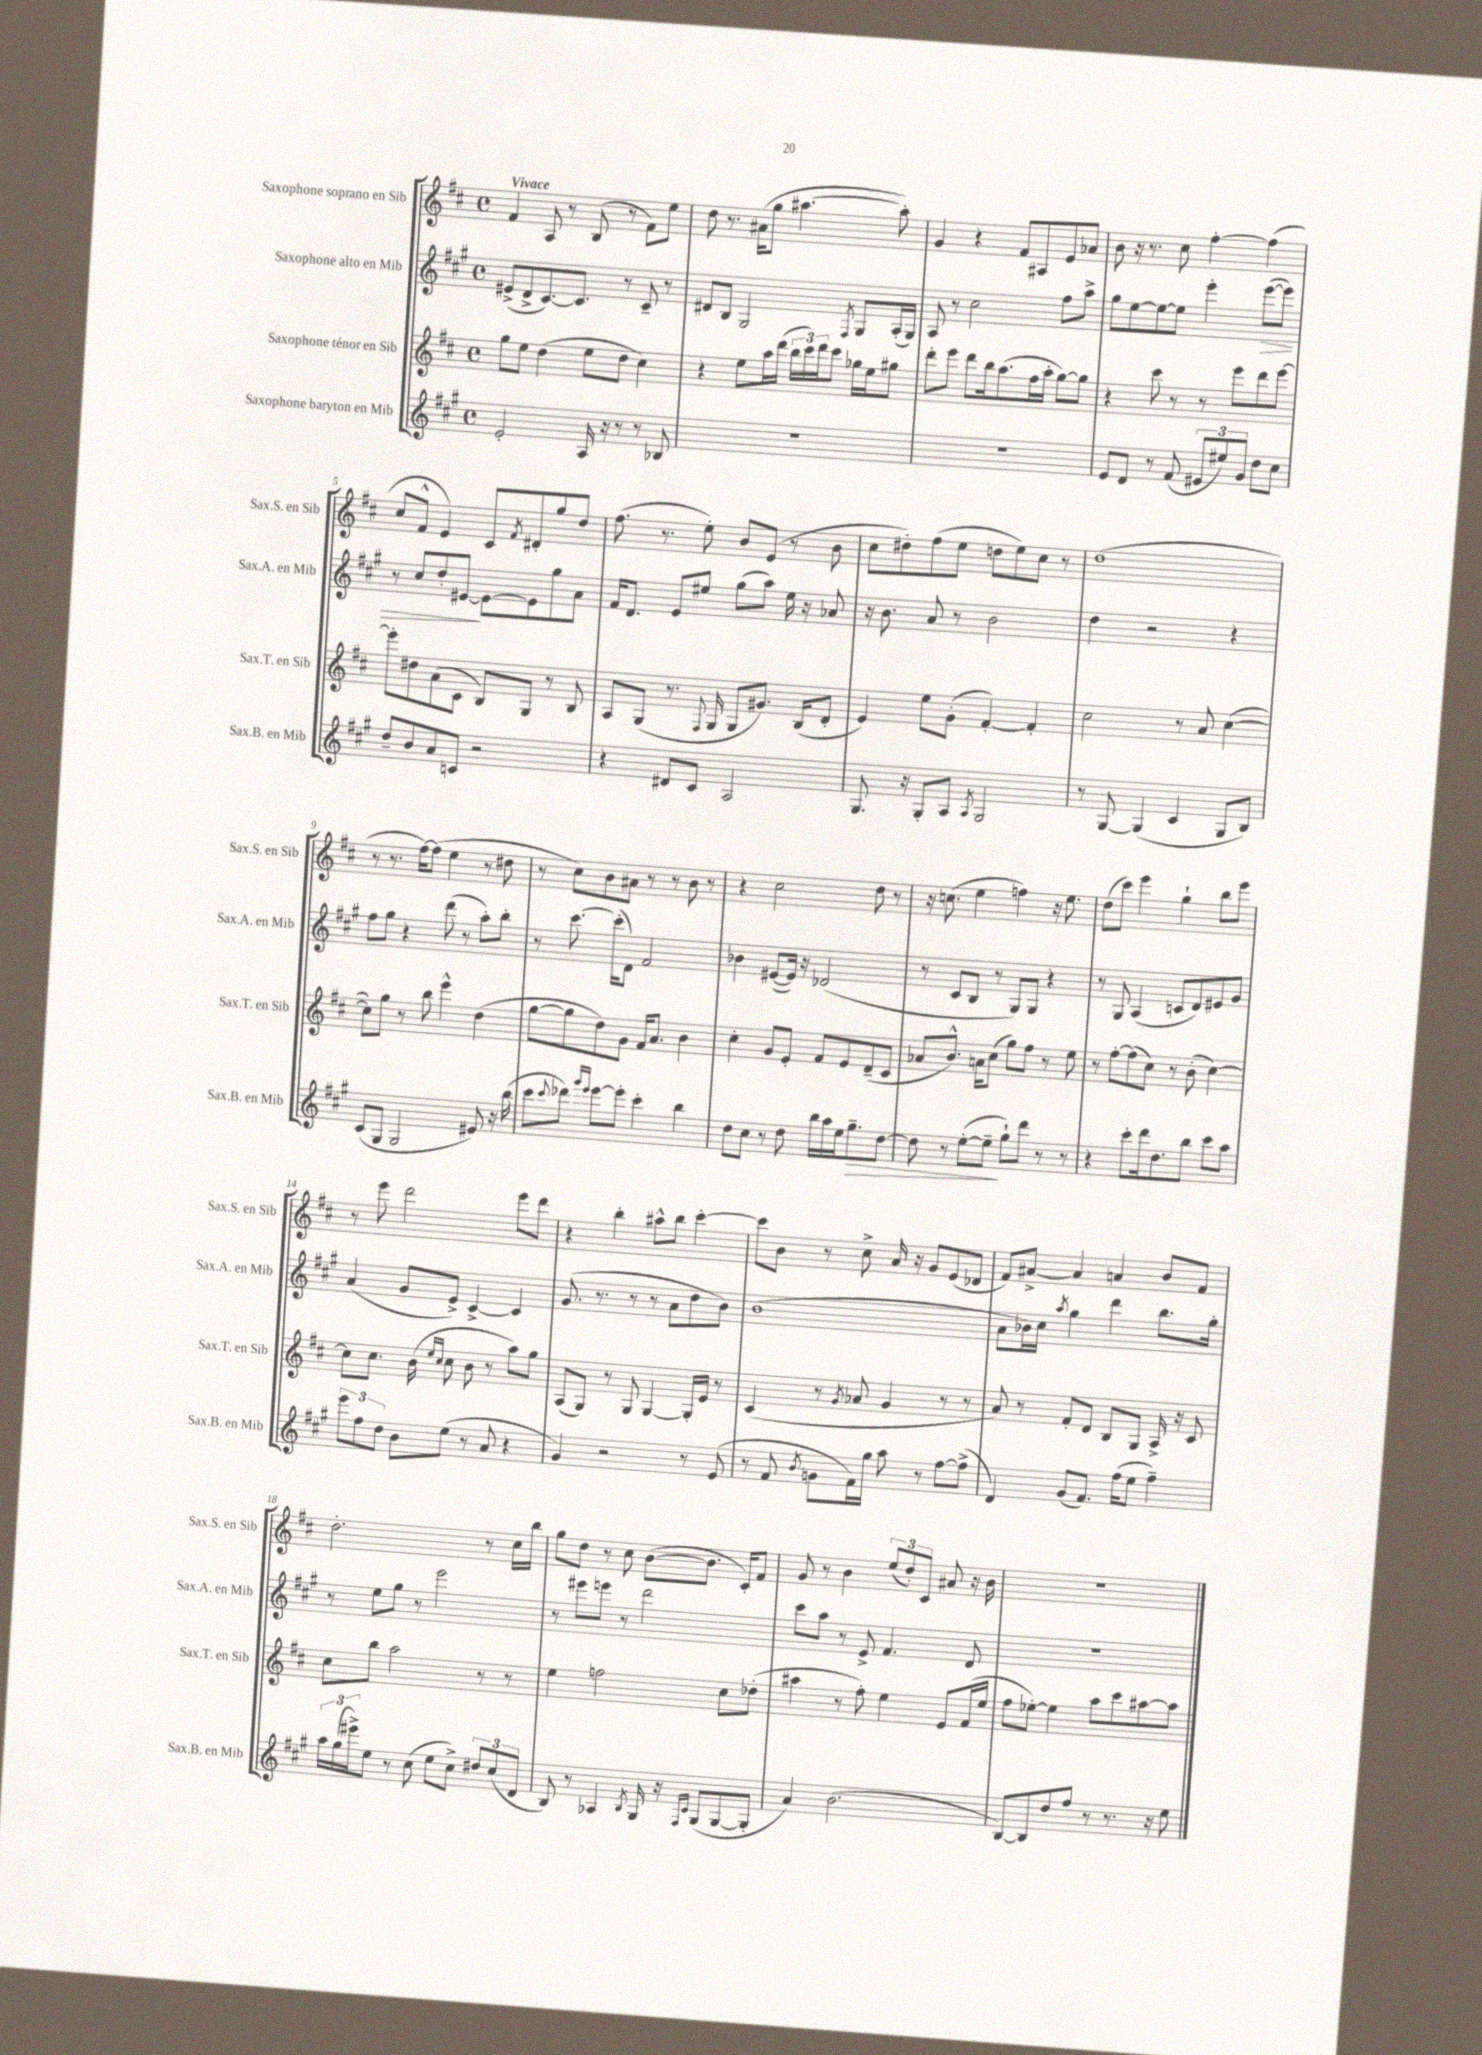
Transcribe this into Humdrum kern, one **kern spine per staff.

**kern	**kern	**kern	**kern
*staff4	*staff3	*staff2	*staff1
*clefG2	*clefG2	*clefG2	*clefG2
*k[f#c#g#]	*k[f#c#]	*k[f#c#g#]	*k[f#c#]
*M4/4	*M4/4	*M4/4	*M4/4
*met(c)	*met(c)	*met(c)	*met(c)
2e'/	8gg\L	(8e#^/L	4f#/
.	8ee\J	8d^/	.
.	(4dd\	[8.c#/)	8A/
.	.	.	8r
.	.	8.c#/]J	.
16A/	8ee\L	.	(8B/
16r	.	.	.
8r	8dd\J	8r	8r
8r	4cc#\)	8c#~/	8f#\L)
8B-/	.	8r	8ee\J
=	=	=	=
1r	4r	8d#/L	8dd\
.	.	8B/J	8.r
.	8ee\L	2G#/	.
.	.	.	(16a#\LK
.	16aa\L	.	8gg\J
.	(16ddd\JJ	.	.
.	24bb\LL	.	[4.aa#\
.	24ccc#\)	.	.
.	24ddd\J	.	.
.	8ccc#\J	.	.
.	.	8qF#/	.
.	16gg-\LL	8G#/L	.
.	16ee\J	.	.
.	8gg#\J	(16A'/L	8aa#'\])
.	.	16G#/JJ)	.
=	=	=	=
1r	8ddd'\L	8A/	4g/
.	8eee\J	8r	.
.	8ddd\L	2cc#\	4r
.	16bb\k	.	.
.	(8.aa\	.	.
.	.	.	8f#/L
.	16ff#\L	.	8A#/
.	16aa'\JJ	.	.
.	[8gg\L)	8ff#\L	8e/
.	8gg\]J	8aa^\J	8a-/J
=	=	=	=
8e/L	4r	8gg#\L	8b\
8d/J	.	[8ee\	16r
.	.	.	8.r
8r	8ccc#\	8ee\_	.
(8f#/	8r	8ee\]J	8cc#\
12e#/L	8r	4eee'\	[4ff#'\
12ee#/)	.	.	.
.	8eee\L	.	.
12g#/J	.	.	.
8dd\L	8ddd\	([8eee\L	(4ff#\]
8cc#\J	[8eee\J	8eee\]J)	.
=	=	=	=
8dd~/L	8eee'\]L	8r	8cc#/L
8b/	8dd#\	8cc#/L	8f#^^/J
8a/	(8a\	8dd'/	4e/)
8c/J	8c#\J	[8e#/J	.
2r	8B/L)	8e#\_L	8c#/L
.	.	.	8qf#/
.	8G/J	8e#\]	8d#'/
.	8r	8gg#\	8gg/
.	8B/	8a\J	8dd/J
=	=	=	=
4r	8A/L	16f#/LK	(8.ff#\
.	.	8.d/J	.
.	(8G/J	.	.
.	.	.	8.r
8d#/L	8.r	8e/L	.
8c#/J	.	8ee#/J	8ee'\)
.	8qqF#/	.	.
.	16G/	.	.
2A/	8G/L	(8gg#\L	8b/L
.	8.g#/J)	8aa\J)	(8e/J
.	.	16ee#\	8r
.	(16B/LK	16r	.
.	8d'/J	8a-/	8b\
=	=	=	=
8.G#/	4e/)	16r	8cc#\L
.	.	8.b\	.
.	.	.	8dd#'\)
16r	.	.	.
8G#'/L	8ee\L	8a/	(8ff#\
8A/J	(8g'\J	8r	8ee\J
8qA/	.	.	.
2G#/	[4f#'/)	2b\	8dd\L
.	.	.	8ee\)
.	4f#'/]	.	8cc#\J
.	.	.	8r
=	=	=	=
8r	2cc#\	4dd\	(1dd
[8G#/	.	.	.
(4G#/]	.	2r	.
4c#/	8r	.	.
.	8a/	.	.
8G#/L	([4cc#\	4r	.
8B/J)	.	.	.
=	=	=	=
(8c#/L	8cc#\]L)	8ff#\L	8r
8G#/J	8gg\J	8gg#\J	8.r
2G#/	8r	4r	.
.	.	.	[16ff#\LK)
.	8bb\	.	(8ff#\]J
.	4eee^^\	(8ddd\	4ee\
.	.	8r	.
8e#/)	(4dd\	8aa'\L)	8r
16r	.	8bb'\J	8dd#\
(16bb\	.	.	.
=	=	=	=
8ccc#\L	[8gg\L	8r	8r
8qqccc#/	.	.	.
8ddd-\J)	8gg\]	[8.ccc#\	8cc#\L)
16qqggg#/LL	.	.	.
16qqeee/JJ	.	.	.
[8eee\L	8dd\)	.	8b\
.	.	(16ccc#'\]LK	.
8eee'\]J	8g\J	8d\J)	8a#\J
4ccc#'\	16f#/LK	2f#/	8r
.	8.a/J	.	.
.	.	.	8r
4bb\	4b\	.	8b\
.	.	.	8r
=	=	=	=
8dd\L	4cc#'\	4b-\	4r
8cc#\J	.	.	.
8r	8g/L	([8e#/L	2cc#\
8dd\	8e'/J	16e#/]Jk)	.
.	.	16r	.
16bb\LL	8f#/L	(2d-/	.
16aa\	.	.	.
16ee\J	8e/	.	.
8.gg#~\	.	.	.
.	(8d~/	.	8dd\
[8dd\J	8c#/J	.	8r
=	=	=	=
8dd\]	8a-/L	8r	16r
.	.	.	(8.cc\
8r	8.b^^/J)	8c#/L	.
([8ee'\L	.	8B/J	4ee\
.	16a\LK	.	.
8ee~\]J	(8cc#\J	8r	.
8gg#`\L)	8gg\L)	8G#/L)	4ff\)
8ddd\J	8ff#\J	8G#/J	.
8r	8r	4r	16r
.	.	.	8.ee\
8r	8ee\	.	.
=	=	=	=
4r	8r	8r	(8dd\L
.	[8ff#'\L	8G#/	8ccc#\J)
8ccc#'\L	(8ff#\]	(4A/	4eee\
16ddd\k	8cc#\J)	.	.
8.dd\	.	.	.
.	8r	8c/L	4gg`\
8bb\J	(8b'\	8d/)	.
8ccc#\L	[4cc#\)	8e#/	8bb\L
8aa\J	.	8g#/J	8eee\J
=	=	=	=
12eee\L	8cc#\]L	(4a/	8r
12ff#\	.	.	.
.	8.cc#\J	.	8eee\
12dd\J	.	.	.
8b\L	.	8g#/L	2ddd\
.	(16b\	.	.
.	16qqee/LL	.	.
.	16qqcc#/JJ	.	.
(8ee\J	8cc#\	8e^/J)	.
8r	8b\	[4c#^/	.
8a/	8r	.	.
4r	8aa\L)	4c#/]	8eee\L
.	8gg\J	.	8ddd\J
=	=	=	=
4g#/)	(8A/L	(8.g#/	4r
.	8G/J)	.	.
.	.	8.r	.
2r	8r	.	4bb'\
.	8G/	8r	.
.	[4G/	8r	8aa#^^\L
.	.	8a\L	8bb\J
8r	16G'/]LL	8dd\	[4ccc#'\
.	16e/JJ	.	.
(8e/	8r	8b\J)	.
=	=	=	=
8r	(4c#/	(1b	8ccc#\]L
8f#/	.	.	8b\J
8qb/	.	.	.
8g\L	8r	.	8r
.	8qg/	.	.
16f#\L)	8a-/	.	8cc#^\
16gg#\JJ	.	.	.
8aa\	4g/	.	16a/
.	.	.	16r
8r	.	.	8g/L
[8ff#\L	8r	.	(8e/
(8ff#^\]J	8r	.	8d-/J
=	=	=	=
4d/)	8a/)	8a\L	8f#/L)
.	8r	16b-\L)	[8a#^/J
.	.	16cc#\JJ	.
.	.	8qaa/	.
(8g#/L	8f#'/L	4gg#\	4a#/]
8.f#/J)	8d/J	.	.
.	8B/L	4ddd\	4a/
(16ff#\LK	.	.	.
8ee\J	8G/J	.	.
4ff#~\)	16A^/	8.bb\L	8b/L
.	16r	.	.
.	8c#/	.	8f#/J
.	.	16gg#'\Jk	.
=	=	=	=
24aa\LL	8cc#\L	8r	2.dd'\
(24gg#\	.	.	.
24eee#^\J)	.	.	.
8ee\J	8bb\J	8ee\L	.
8r	2aa\	8gg#\J	.
(8cc#\	.	8r	.
8ee\L	.	2eee\	.
8cc#^\J)	.	.	.
12dd#/L	8r	.	8r
(12cc#/	.	.	.
.	8r	.	16cc#\LL
12d/J	.	.	.
.	.	.	16bb\JJ
=	=	=	=
8B/)	4ee\	8r	8gg\L
8r	.	8eee#\L	8dd\J
4A-/	2ff\	8eee\J	8r
.	.	8r	8cc#\
8qB/	.	.	.
16G#/	.	2ddd\	([8b\L
16r	.	.	.
16qqF#/LL	.	.	.
16qqc#/JJ	.	.	.
(8G#/L	.	.	8.b\]J
[8G#/	8cc#\L	.	.
.	.	.	16c#'/LK)
8G#'/]J	(8dd-'\J	.	8f#/J
=	=	=	=
4a/)	4aa#\	8ccc#\L	8g/
.	.	8aa\J	8r
(2.b\	8r	8r	4b\
.	8ff#'\)	8e^/	.
.	4ee\	4.f#/	(12ee/L
.	.	.	12dd'/)
.	.	.	12c#/J
.	8e/L	.	8a#/
.	(16f#/L	8d/	16r
.	16ee/JJ	.	16b\
=	=	=	=
[8B/L)	8ff#\L	1r	1r
8B/]	[8ee-'\J)	.	.
8dd/	4ee-\]	.	.
8ff#/J	.	.	.
8r	8aa\L	.	.
8.r	8ccc#\	.	.
.	[8aa#\	.	.
16r	.	.	.
8ee\	8aa#\]J	.	.
==	==	==	==
*-	*-	*-	*-
